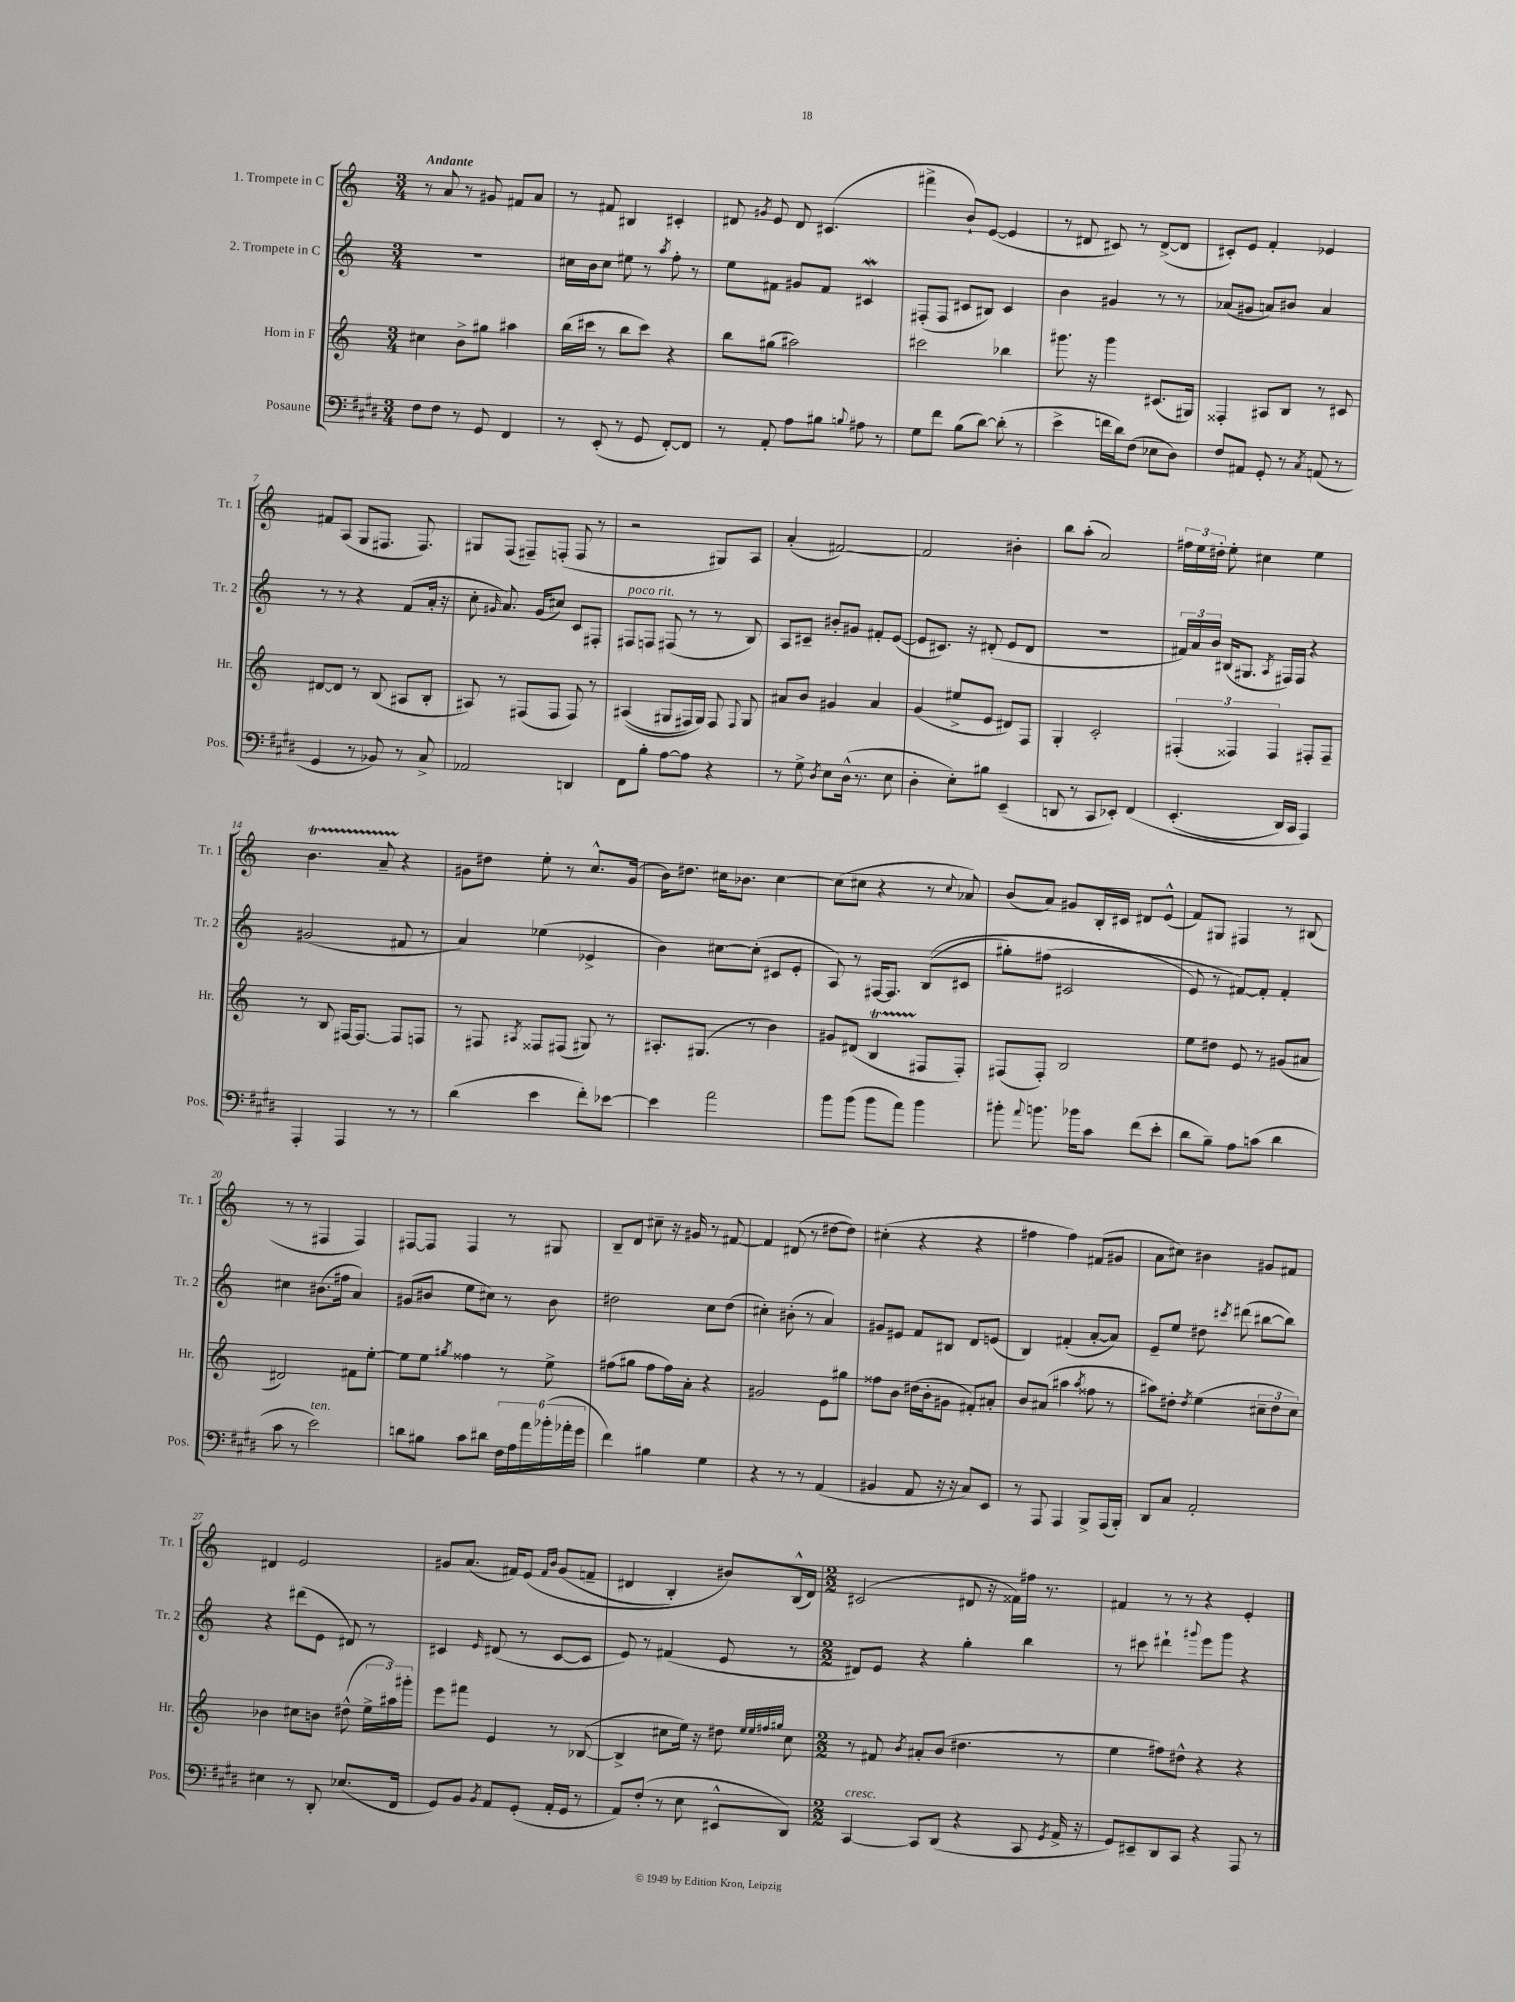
<<
\new StaffGroup <<
\new Staff = "s0" \with { instrumentName = "1. Trompete in C" shortInstrumentName = "Tr. 1" } {
    \clef treble \key c \major \numericTimeSignature \time 3/4 \tempo "Andante"
    \autoBeamOff r8 a'8 r8 gis'8 fis'8[ a'8] |
    r8 fis'8 bis4 cis'4-. |
    dis'8 \acciaccatura { gis'8 } e'8 dis'8 cis'4.( |
    fis'''4-> b'8[-!) e'8]~( e'4 |
    r8 dis'8 cis'8) r8 dis'8[~->( dis'8] |
    cis'8[-.) e'8] f'4-. ees'4 |
    fis'8[ a8]( g8[ fis8.] fis8.) |
    gis8[ f8]( fis8[--) f8]-.( f8 r8 |
    r2 gis8[) a8] |
    a'4-.( fis'2~) |
    fis'2 bis'4-. |
    b''8[ a''8]-.( a'2) |
    \tuplet 3/2 { fis''16[ e''16 dis''16]-. } e''8-. cis''4 e''4 |
    b'4.\startTrillSpan a'8-- r4\stopTrillSpan |
    gis'8[ dis''8] e''8-. r8 c''8.[-^ gis'16]( |
    b'16[) dis''8.] cis''16[ bes'8.] cis''4~ |
    cis''8[( cis''8] r4 r8 \appoggiatura { cis''8 } aes'8) |
    b'8[( a'8]) gis'8[ b16-. cis'16] dis'8[ e'8]-^( |
    f'8[) gis8] fis4 r8 bis8( |
    r8 r8 fis4 fis4) |
    fis8[~ fis8] fis4 r8 gis8 |
    b8[-- d'8] cis''8-- r16 gis'16 r8 fis'8~ |
    fis'4 dis'8( r8 dis''8[~ dis''8]) |
    cis''4-.( r4 r4 |
    fis''4 fis''4) fis'8[( gis'8] |
    a'8[ cis''8]) bis'4 gis'8[ fis'8] |
    dis'4 e'2 |
    gis'8[ a'8.]( fis'16[) e'8]\( \grace { fis'16[ b'16] } gis'8[( f'8]-- |
    dis'4 b4-.) bis'8[\) b16-^( dis'16]) |
    \numericTimeSignature \time 2/2 cis'2( dis'8 r16 fisis'16[) fis''16] r8. |
    fis'4 r8 r8 r4 e'4-. \bar "|." |
}
\new Staff = "s1" \with { instrumentName = "2. Trompete in C" shortInstrumentName = "Tr. 2" } {
    \clef treble \key c \major \numericTimeSignature \time 3/4
    \autoBeamOff R2. |
    cis''16[ b'16 cis''8] eis''8 r8 \acciaccatura { a''8 } f''8-. r8 |
    e''8[ fis'8] gis'8[ fis'8] cis'4\mordent |
    fis8[-.( fis8] cis'8[ bis8]) cis'4 |
    b'4 gis'4 r8 r8 |
    aes'8[( gis'8] a'8[) bis'8] a'4 |
    r8 r8 r4 f'8[( a'16]-. r16 |
    c''8-. \grace { gis'16 } a'8.) gis'16[( cis''8]) c'8[ fis8]-. |
    fis8[^\markup { \italic "poco rit." } f8] fis8( r8 r8 b8) |
    a8[ cis'8]-- bis'8[-. gis'8] fis'8[-. e'8]~( |
    e'8[ cis'8.]) r16 dis'8-.( e'8[ dis'8] |
    R2. |
    \tuplet 3/2 { fis'16[) a'16 b'16] } bis16[( gis8.] \acciaccatura { a8 } fis16[) fis16] r4 |
    gis'2( fis'8 r8 |
    a'4) ees''4( ees'4-> |
    b'4) cis''8[~ cis''8]-.( cis'8[ e'8]-. |
    a8) r8 fis16[~ fis8.] b8[(\( cis'8] |
    gis''8[-.) fis''8]( cis'2 |
    e'8\) r8 fis'8[~) fis'8]-. fis'4-. |
    cis''4 bis'8.[( fis''16] a'4) |
    gis'8[( bis'8] e''8[ cis''8]) r8 bis'8 |
    dis''2 c''8[ dis''8]( |
    cis''4-.) bis'8-.( r8 a'4) |
    gis'8[ eis'8] f'8[ bis8] d'8[ e'8]( |
    b4) fis'4-.( a'8[~-. a'8]) |
    e'8[-- e''8] dis''8 \acciaccatura { cis'''8 } dis'''8( bis''8[~ bis''8]) |
    r4 dis'''8[( e'8] dis'8) r8 |
    cis'4 \grace { e'16 } dis'8( r8 cis'8[~ cis'8] |
    e'8) r8 fis'4( e'8 r8 |
    \numericTimeSignature \time 2/2 dis'8[) e'8] r4 g''4-. b''4 |
    r8 cis'''8 dis'''4-! \appoggiatura { gis'''8 } e'''8[ gis'''8] r4 \bar "|." |
}
\new Staff = "s2" \with { instrumentName = "Horn in F" shortInstrumentName = "Hr." } {
    \clef treble \key c \major \numericTimeSignature \time 3/4
    \autoBeamOff cis''4 b'8[-> gis''8] ais''4 |
    b''16[( cis'''16] r8 b''8[ cis'''8]) r4 |
    b''8[ gis''8]( ais''2) |
    cis'''2 bes''4 |
    gis'''8. r16 gis'''4 cis'8.[( gis16]) |
    fisis4-. ais8[ b8] r8 cis'8 |
    dis'8[~ dis'8] r8 b8( ais8[ b8]-. |
    ais8) r8 fis8[( fis8] fis8) r8 |
    ais4(\( gis8[ fis16) gis16]\) fis8 \appoggiatura { fis8 } gis8 |
    ais'8[ b'8] gis'4 ais'4 |
    g'4( eis''8[-> e'8] dis'8[) f8] |
    g4-. c'2-. |
    \tuplet 3/2 { fis4-.( fisis4) fisis4 } fis8[-. fis8]-- |
    r8 b8 fis16[~ fis8.]~ fis8[ f8] |
    r8 fis8 \acciaccatura { ais8 } fisis8[ fis8]( gis8) r8 |
    ais8.[-. gis8.]( r8 b'4) |
    gis'8[ dis'8]( b4\startTrillSpan fis8[\stopTrillSpan fis8]-.) |
    fis8[( fis8]-.) b2 |
    e''8[ dis''8] e'8 r8 gis'8[( ais'8] |
    dis'2) fis'8[ e''8]~-. |
    e''8[ e''8] \acciaccatura { gis''8 } fisis''4 r8 e''8-> |
    fis''8[( gis''8] fis''8[ fis''16) a'16]-. r4 |
    gis'2 e'8[ gis''8] |
    fisis''8[ b'8] dis''16[( b'16-. gis'8] fis'8[-.) ais'8]-. |
    b'8[ ais'8]( ais''4 \acciaccatura { ais''8 } fisis''8 r8 |
    ais''8[) dis''8]-. \acciaccatura { dis''8 } e''4( \tuplet 3/2 { cis''8[-- dis''8 cis''8]) } |
    bes'4 cis''8[ b'8] dis''8-^( \tuplet 3/2 { e''16[-> ais''16) gis'''16]-. } |
    e'''8[ fis'''8] e'4 r8 bes8~( |
    bes4-> cis''8[ e''16]) r16 dis''8 \grace { e''32[ e''32 fis''32 gis''32] } cis''8 |
    \numericTimeSignature \time 2/2 r8 fis'8 \acciaccatura { b'8 } ais'8[-. b'8]( dis''4. r8 |
    e''4 fis''8[) dis''8]-^ r4 r4 \bar "|." |
}
\new Staff = "s3" \with { instrumentName = "Posaune" shortInstrumentName = "Pos." } {
    \clef bass \key e \major \numericTimeSignature \time 3/4
    \autoBeamOff fis8[ fis8] r8 gis,8 fis,4 |
    r8 e,8-.( r8 gis,8 fis,8[~-.) fis,8] |
    r8 a,8-. a8[ bis8] \appoggiatura { b8 } ais8 r8 |
    gis8[ fis'8] b8[( dis'8]~) dis'8-.( r8 |
    e'4-> f'16[ dis'16) fis8]( ees8[ dis8]) |
    fis8[ ais,8] gis,8-. r8 \acciaccatura { cis8 } a,8( r8 |
    gis,4 r8 bes,8) r8 cis8-> |
    aes,2 d,4 |
    fis,8[ b8]-. a8[~ a8] r4 |
    r8 gis8-> \acciaccatura { dis8 } e8[ dis16]-^( r8. e8 |
    dis4-. e8[-.) bis8] e,4--( |
    d,8 r8 cis,8[ ees,8]-.) fis,4\( |
    e,4.-.( dis,16[) cis,16] a,,4\) |
    a,,4-. a,,4 r8 r8 |
    dis'4( e'4 fis'8[-.) ees'8]~ |
    ees'4 a'2 |
    b'8[ b'8]( b'8[ a'8]) b'4 |
    bis'8-. \appoggiatura { a'8 } b'8. bes'16[ cis'8] fis'8[( e'8]-. |
    dis'8[ b8]--) a8[ c'8]( dis'4 |
    cis'8 r8 e'2^\markup { \italic "ten." }) |
    d'8[ bis8] cis'8[ dis'8] \tuplet 6/4 { fis16[ a16 a'16 bes'16-.( aes'16-. gis'16] } |
    fis'4) bis4 gis4 |
    r4 r8 r8 a,4( |
    bis,4 a,8 r16 r16 cis8[) e,8] |
    r8 a,,8 a,,4 b,,8[-> a,,16( b,,16]-.) |
    dis,8[ cis8] a,2-. |
    eis4 r8 dis,8-. ees8.[( fis,16] |
    gis,8[) b,8] \acciaccatura { b,8 } a,8[ gis,8]-.( a,16[-. gis,16] r8 |
    a,8[) fis8]-.( r8 e8 eis,8[-^ dis,8]) |
    \numericTimeSignature \time 2/2 cis,4~^\markup { \italic "cresc." } cis,8[ dis,8]( r4 cis,8 \acciaccatura { gis,8 } a,16-> r16 |
    gis,8[) eis,8-- dis,8 cis,8] r4 a,,8 r8 \bar "|." |
}
>>
>>
